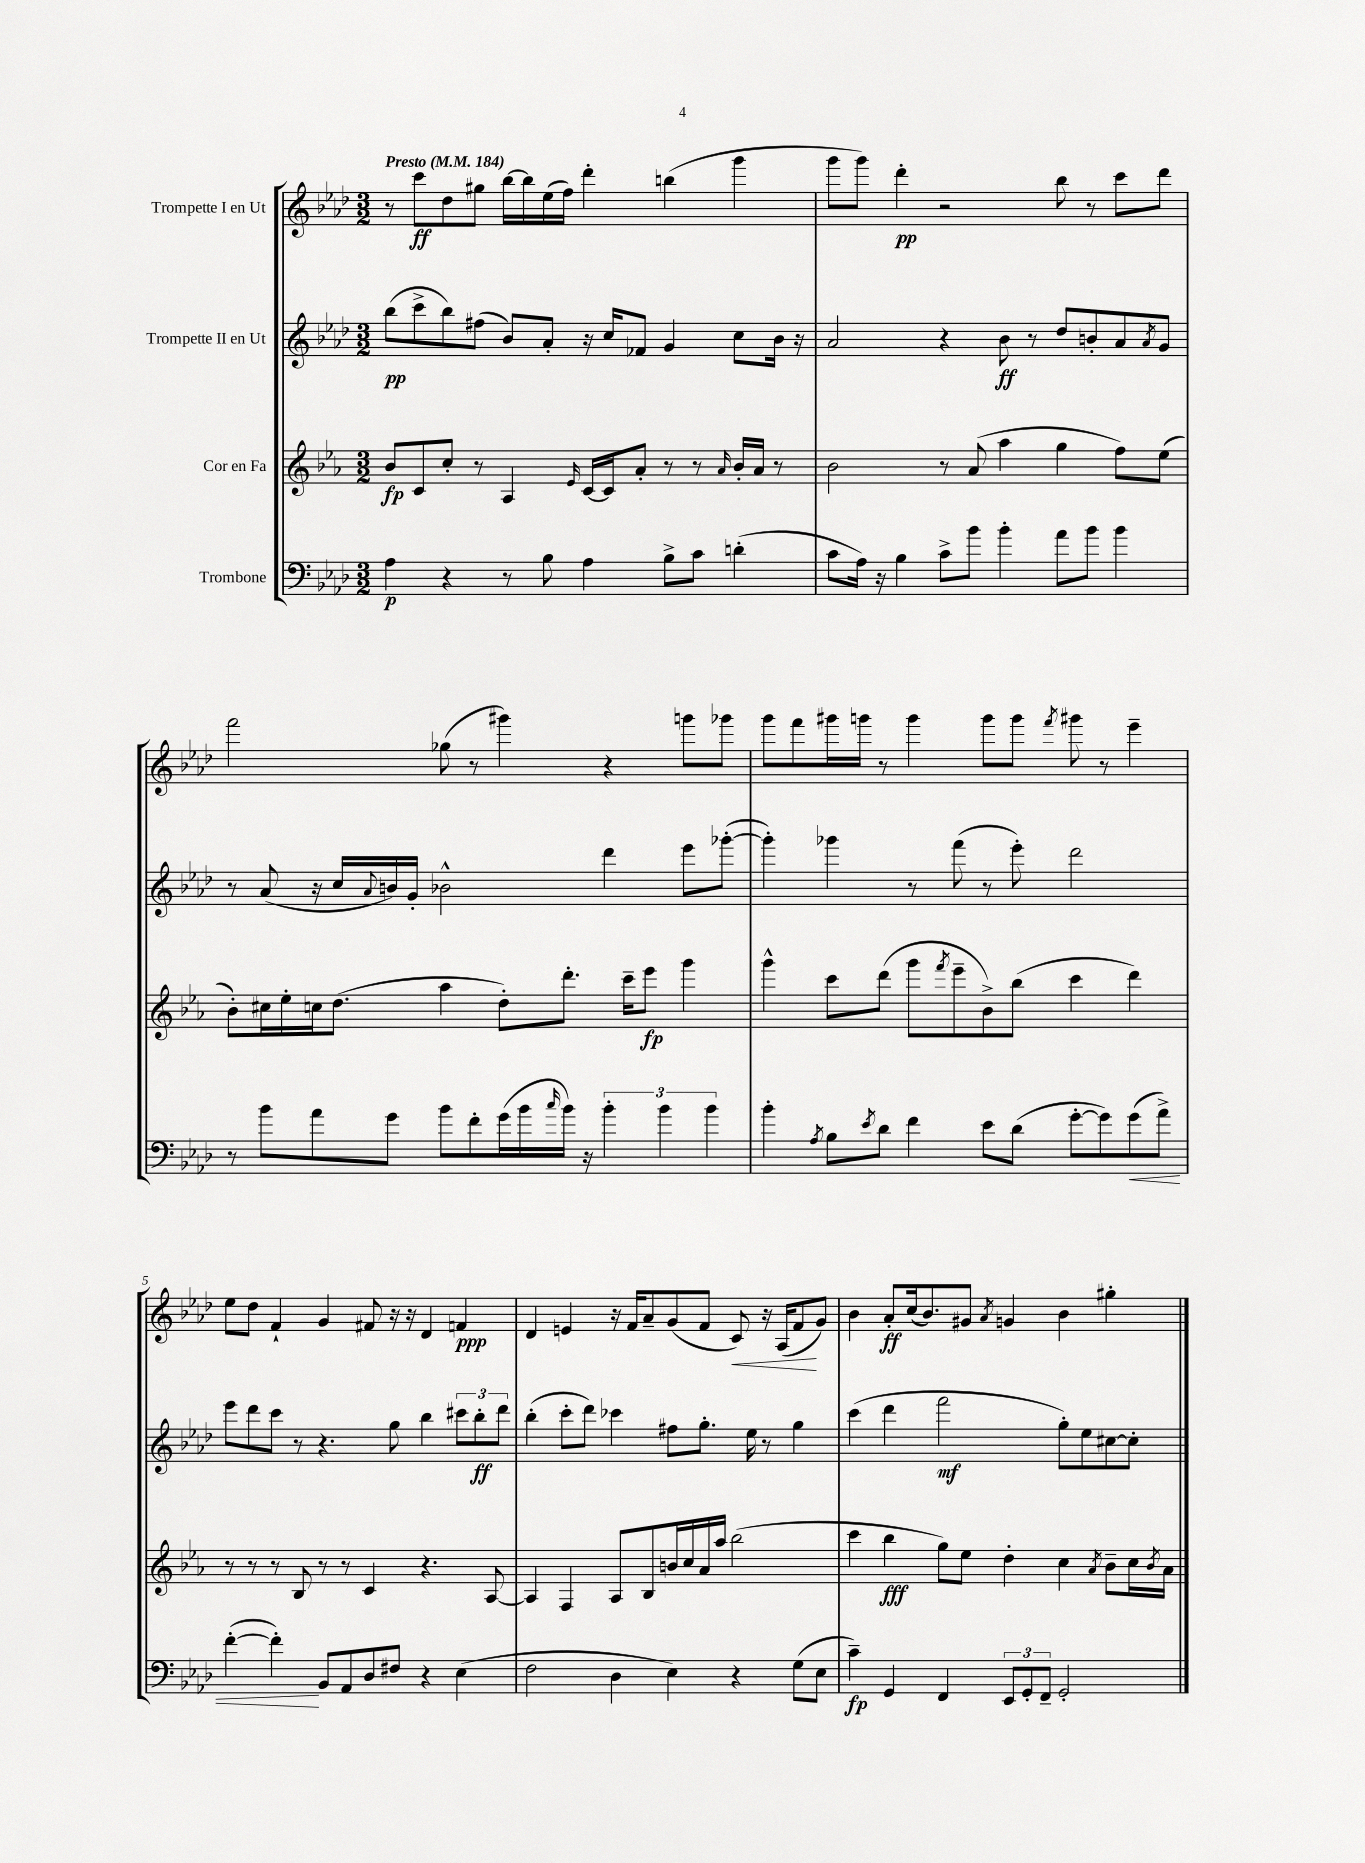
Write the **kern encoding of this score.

**kern	**kern	**kern	**kern
*staff4	*staff3	*staff2	*staff1
*clefF4	*clefG2	*clefG2	*clefG2
*k[b-e-a-d-]	*k[b-e-a-]	*k[b-e-a-d-]	*k[b-e-a-d-]
*M3/2	*M3/2	*M3/2	*M3/2
*MM184	*MM184	*MM184	*MM184
4A-	8b-	(8bb-	8r
.	8c	8ccc^	8ccc
4r	8cc'	8bb-)	8dd-
.	8r	(8ff#	8gg#
8r	4A-	8b-)	[16bb-
.	.	.	16bb-]
8B-	.	8a-'	(16ee-
.	.	.	16ff)
.	16qqe-	.	.
4A-	[16c	16r	4ddd-'
.	16c]	16cc	.
.	8a-'	8f-	.
8B-^	8r	4g	(4bb
8c	8r	.	.
.	16qqa-	.	.
(4d'	16b-'	8cc	4ggg
.	16a-	.	.
.	8r	16b-	.
.	.	16r	.
=	=	=	=
8c	2b-	2a-	8ggg
16A-)	.	.	8ggg)
16r	.	.	.
4B-	.	.	4ddd-'
8c^	8r	4r	2r
8b-	(8a-	.	.
4b-'	4aa-	8b-	.
.	.	8r	.
8a-	4gg	8dd-	8bb-
8b-	.	8b'	8r
4b-	8ff)	8a-	8ccc
.	.	8qa-	.
.	(8ee-	8g	8ddd-
=	=	=	=
8r	8b-')	8r	2fff
8b-	16cc#	(8a-	.
.	16ee-'	.	.
8a-	16cc	16r	.
.	(8.dd	16cc	.
.	.	8qqa-	.
8g	.	16b)	.
.	.	16g'	.
8b-	4aa-	2b-^^	(8gg-
8f'	.	.	8r
(16g	8dd')	.	4ggg#)
16b-	.	.	.
16qqcc	.	.	.
16b-)	8.ddd'	.	.
16r	.	.	.
6b-'	.	4ddd-	4r
.	16ccc~	.	.
.	8eee-	.	.
6b-	.	.	.
.	4ggg	8eee-	8ggg
6b-	.	.	.
.	.	([8ggg-'	8ggg-
=	=	=	=
4b-'	4ggg^^	4ggg-'])	8ggg
.	.	.	8fff
8qA-	.	.	.
8B-	8ccc	4ggg-	16ggg#
.	.	.	16ggg
8qe-	.	.	.
8d-	(8ddd	.	8r
4f	8ggg	8r	4ggg
.	8qfff	.	.
.	8eee-~	(8fff	.
8e-	8b-^)	8r	8ggg
(8d-	(8bb-	8eee-')	8ggg
.	.	.	8qfff
[8g'	4ccc	2ddd-	8ggg#
8g])	.	.	8r
(8g	4ddd)	.	4eee-~
8a-^)	.	.	.
=	=	=	=
([4f'	8r	8eee-	8ee-
.	8r	8ddd-	8dd-
4f'])	8r	8ccc	4f`
.	8B-	8r	.
8BB-	8r	4.r	4g
8AA-	8r	.	.
8D-	4c	.	8f#
8F#	.	8gg	16r
.	.	.	16r
4r	4.r	4bb-	4d-
(4E-	.	12ccc#	4f
.	.	12bb-'	.
.	[8A-	.	.
.	.	12ddd-	.
=	=	=	=
2F	4A-]	(4bb-'	4d-
.	4F	8ccc'	4e
.	.	8ddd-)	.
4D-	8A-	4ccc-	16r
.	.	.	16f
.	8B-	.	8a-~
4E-)	16b	8ff#	(8g
.	16cc	.	.
.	16a-	8.gg'	8f
.	16aa-	.	.
4r	(2bb-	.	8c)
.	.	16ee-	.
.	.	8r	16r
.	.	.	(16A-
(8G	.	4gg	8f
8E-	.	.	8g)
=	=	=	=
4c~)	4ccc	(4ccc	4b-
4GG	4bb-	4ddd-	8a-'
.	.	.	(16cc
.	.	.	8.b-)
4FF	8gg)	2fff	.
.	8ee-	.	8g#
.	.	.	8qa-
12EE-	4dd'	.	4g
12GG'	.	.	.
12FF~	.	.	.
2GG'	4cc	8gg')	4b-
.	.	8ee-	.
.	8qa-	.	.
.	8b-~	[8cc#	4gg#'
.	16cc	8cc#']	.
.	8qb-	.	.
.	16a-	.	.
==	==	==	==
*-	*-	*-	*-
